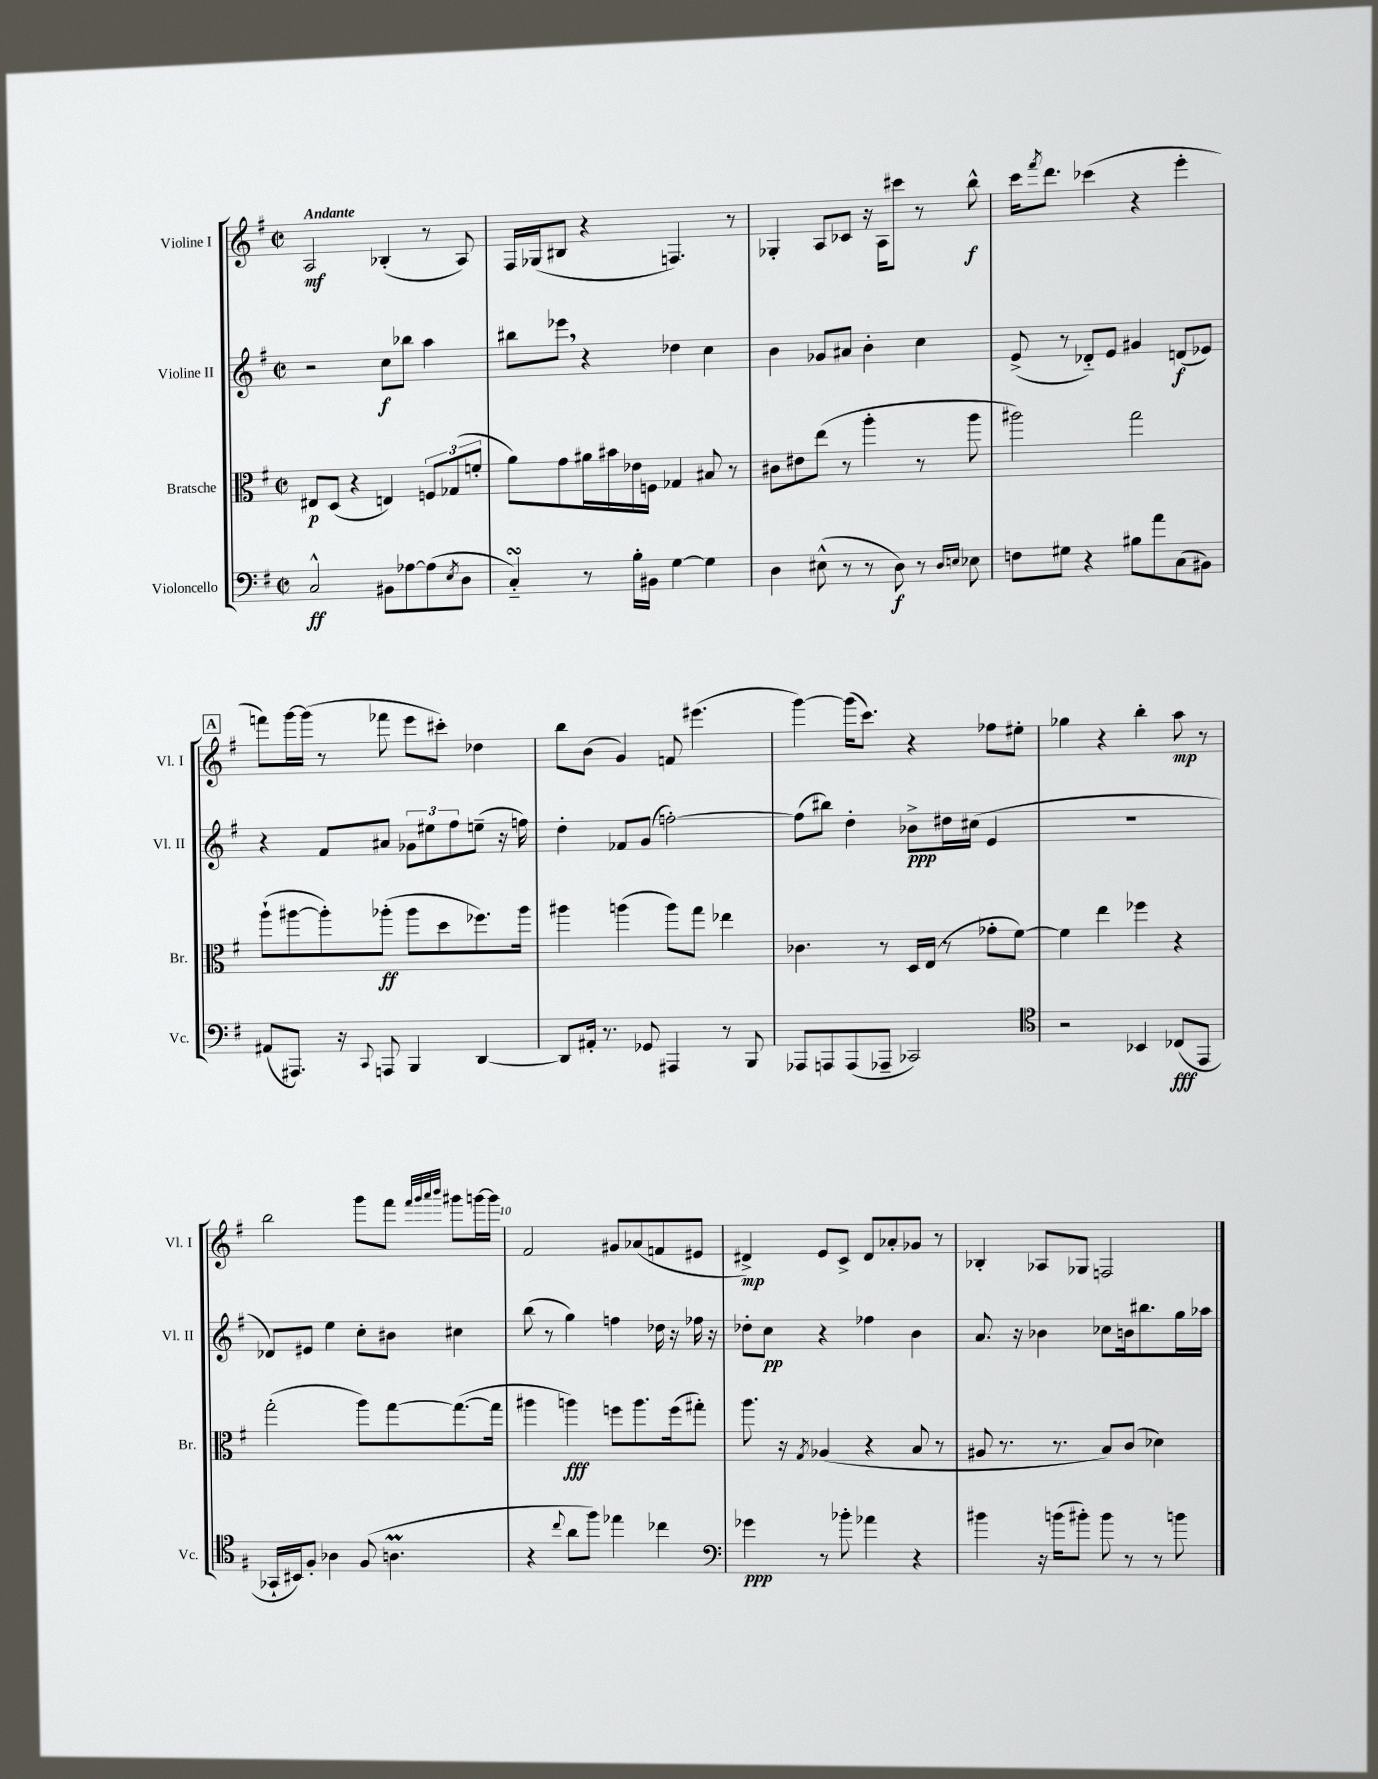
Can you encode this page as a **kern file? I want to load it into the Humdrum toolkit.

**kern	**kern	**kern	**kern
*staff4	*staff3	*staff2	*staff1
*clefF4	*clefC3	*clefG2	*clefG2
*k[f#]	*k[f#]	*k[f#]	*k[f#]
*M2/2	*M2/2	*M2/2	*M2/2
*met(c|)	*met(c|)	*met(c|)	*met(c|)
2C^^/	8E#/L	2r	2A/
.	(8D/J	.	.
.	4r	.	.
8BB#\L	4E/)	8cc\L	(4B-'/
[8A-\	.	8bb-\J	.
(8A-\]	12F/L	4aa\	8r
.	(12G-/	.	.
8qE/	.	.	.
8D\J	.	.	8A/)
.	12f'/J	.	.
=	=	=	=
4C'~/)	8a\L)	8bb#\L	16F#/LL
.	.	.	(16G-/J
.	8g\	8eee-\J	8B#/J
8r	16a#\L	4r	4r
.	16b#\	.	.
16B'\LL	16e-\	.	.
16BB#\JJ	16F\JJ	.	.
[4G\	4G-/	4dd-\	4.F/)
4G\]	8B#/	4cc\	.
.	8r	.	8r
=	=	=	=
4D\	8c#\L	4b\	4G-'/
.	8e#\	.	.
(8E#^^\	(8ee\J	8g-/L	8A/L
8r	8r	8a#/J	8c-/J
8r	4aa'\	4b'\	16r
.	.	.	16A\LK
8D\)	.	.	8ccc#\J
8r	8r	4cc\	8r
16qqD/LL	.	.	.
16qqE/JJ	.	.	.
8E-\	8aa\	.	8bb^^\
=	=	=	=
8F\L	2aa#\)	(8e^/	16ccc\LK
.	.	.	8qfff#/
.	.	.	8.ddd\J
8G#\J	.	8r	.
4r	.	8d-'~/L)	(4ccc-\
.	.	8e/J	.
8B#\L	2gg\	4g#/	4r
8a\	.	.	.
(8C\	.	(8d/L	4eee'\
8BB#\J)	.	8e-/J)	.
=	=	=	=
(8AA#/L	(8aa`\L	4r	8fff\L)
8.AAA#/J)	[8aa#\	.	[16ggg\L
.	.	.	(16ggg\]JJ
.	8aa#'\])	8f#/L	8r
16r	.	.	.
8qqCC/	.	.	.
8AAA/	(8aa-'\J	8a#/J	8fff-\
4BBB/	8aa-\L	12g-\L	8eee\L
.	.	12ee#\	.
.	8dd\	.	8ccc#'\J)
.	.	12ff#\	.
[4DD/	8.ff-\)	(8ee~\J	4dd-\
.	.	16r	.
.	16aa-\Jk	16ff\)	.
=	=	=	=
8DD/]L	4aa#\	4dd'\	8bb\L
16AA#'/Jk	.	.	(8b\J
8.r	.	.	.
.	(4aa\	8f-/L	4g/)
8GG-/	.	(8g/J	.
4AAA#/	8aa\L)	[2ff'\)	8f/
.	8gg\J	.	(4.eee#\
8r	4ee-\	.	.
8BBB/	.	.	.
=	=	=	=
8AAA-/L	4.c-\	(8ff\]L	[4ggg\)
8AAA/	.	8bb#\J)	.
(8AAA/	.	4dd'\	(16ggg\]LK
.	.	.	8.ccc\J)
8AAA-~/J	8r	.	.
2CC-/)	16D/LL	8b-^\L	4r
.	(16E/JJ	.	.
.	8r	16dd#\L	.
.	.	(16cc#\JJ	.
.	8g-'\L	4e/	8ff-\L
.	[8f#\J)	.	8ee#'\J
=	=	=	=
*clefC4	*	*	*
2r	4f#\]	1r	4gg-\
.	4ee\	.	4r
4BB-/	4ff-\	.	4bb'\
(8C-/L	4r	.	8aa\
8EE/J	.	.	8r
=	=	=	=
16GG-`/LL	(2gg'\	8d-/L)	2bb\
16BB#/J)	.	.	.
8F#'/J	.	8e#/J	.
4A-\	.	4ee\	.
(8F#/	8aa\L)	8cc'\L	8ggg\L
4.A\	[8gg\	8b#\J	8fff#\J
.	.	.	32qqfff#/LLL
.	.	.	32qqggg/
.	.	.	32qqaaa/
.	.	.	32qqbbb/JJJ
.	(8.gg\_	4cc#\	8ggg#\L
.	.	.	[16ggg\L
.	16gg\]Jk	.	16ggg\]JJ
=	=	=	=
4r	4aa#\	(8bb\	2f#/
.	.	8r	.
8qqcc/	.	.	.
8a\L	4aa\)	4gg\)	.
8ff#\J)	.	.	.
4ee-\	8ff\L	4ff\	8g#/L
.	8.aa\	.	(8a-/
4cc-\	.	16dd-\	8f/
.	(16ff\k	16r	.
.	8gg#'\J)	16ff-\	8e#/J
.	.	16r	.
=	=	=	=
*clefF4	*	*	*
4g-\	8.aa\	8dd-'\L	4d#^/)
.	.	8cc\J	.
.	16r	.	.
.	8qG/	.	.
8r	(4A-/	4r	8e/L
8b-'\	.	.	8c^/J
4a-\	4r	4ff-\	8d#/L
.	.	.	8a-'/
4r	8B/	4b\	8g-/J
.	8r	.	8r
=	=	=	=
4b#\	8A#/	8.a/	4B-'/
.	8.r	.	.
.	.	16r	.
16r	.	4b-\	8A-/L
(16b\LK	8.r	.	.
8b#'\J)	.	.	8G-/J
8b#\	8B/L)	8cc-\L	2F/
8r	(8c/J	16b\k	.
.	.	8.bb#\	.
8r	4d-\)	.	.
8b\	.	16gg\L	.
.	.	16aa-\JJ	.
==	==	==	==
*-	*-	*-	*-
